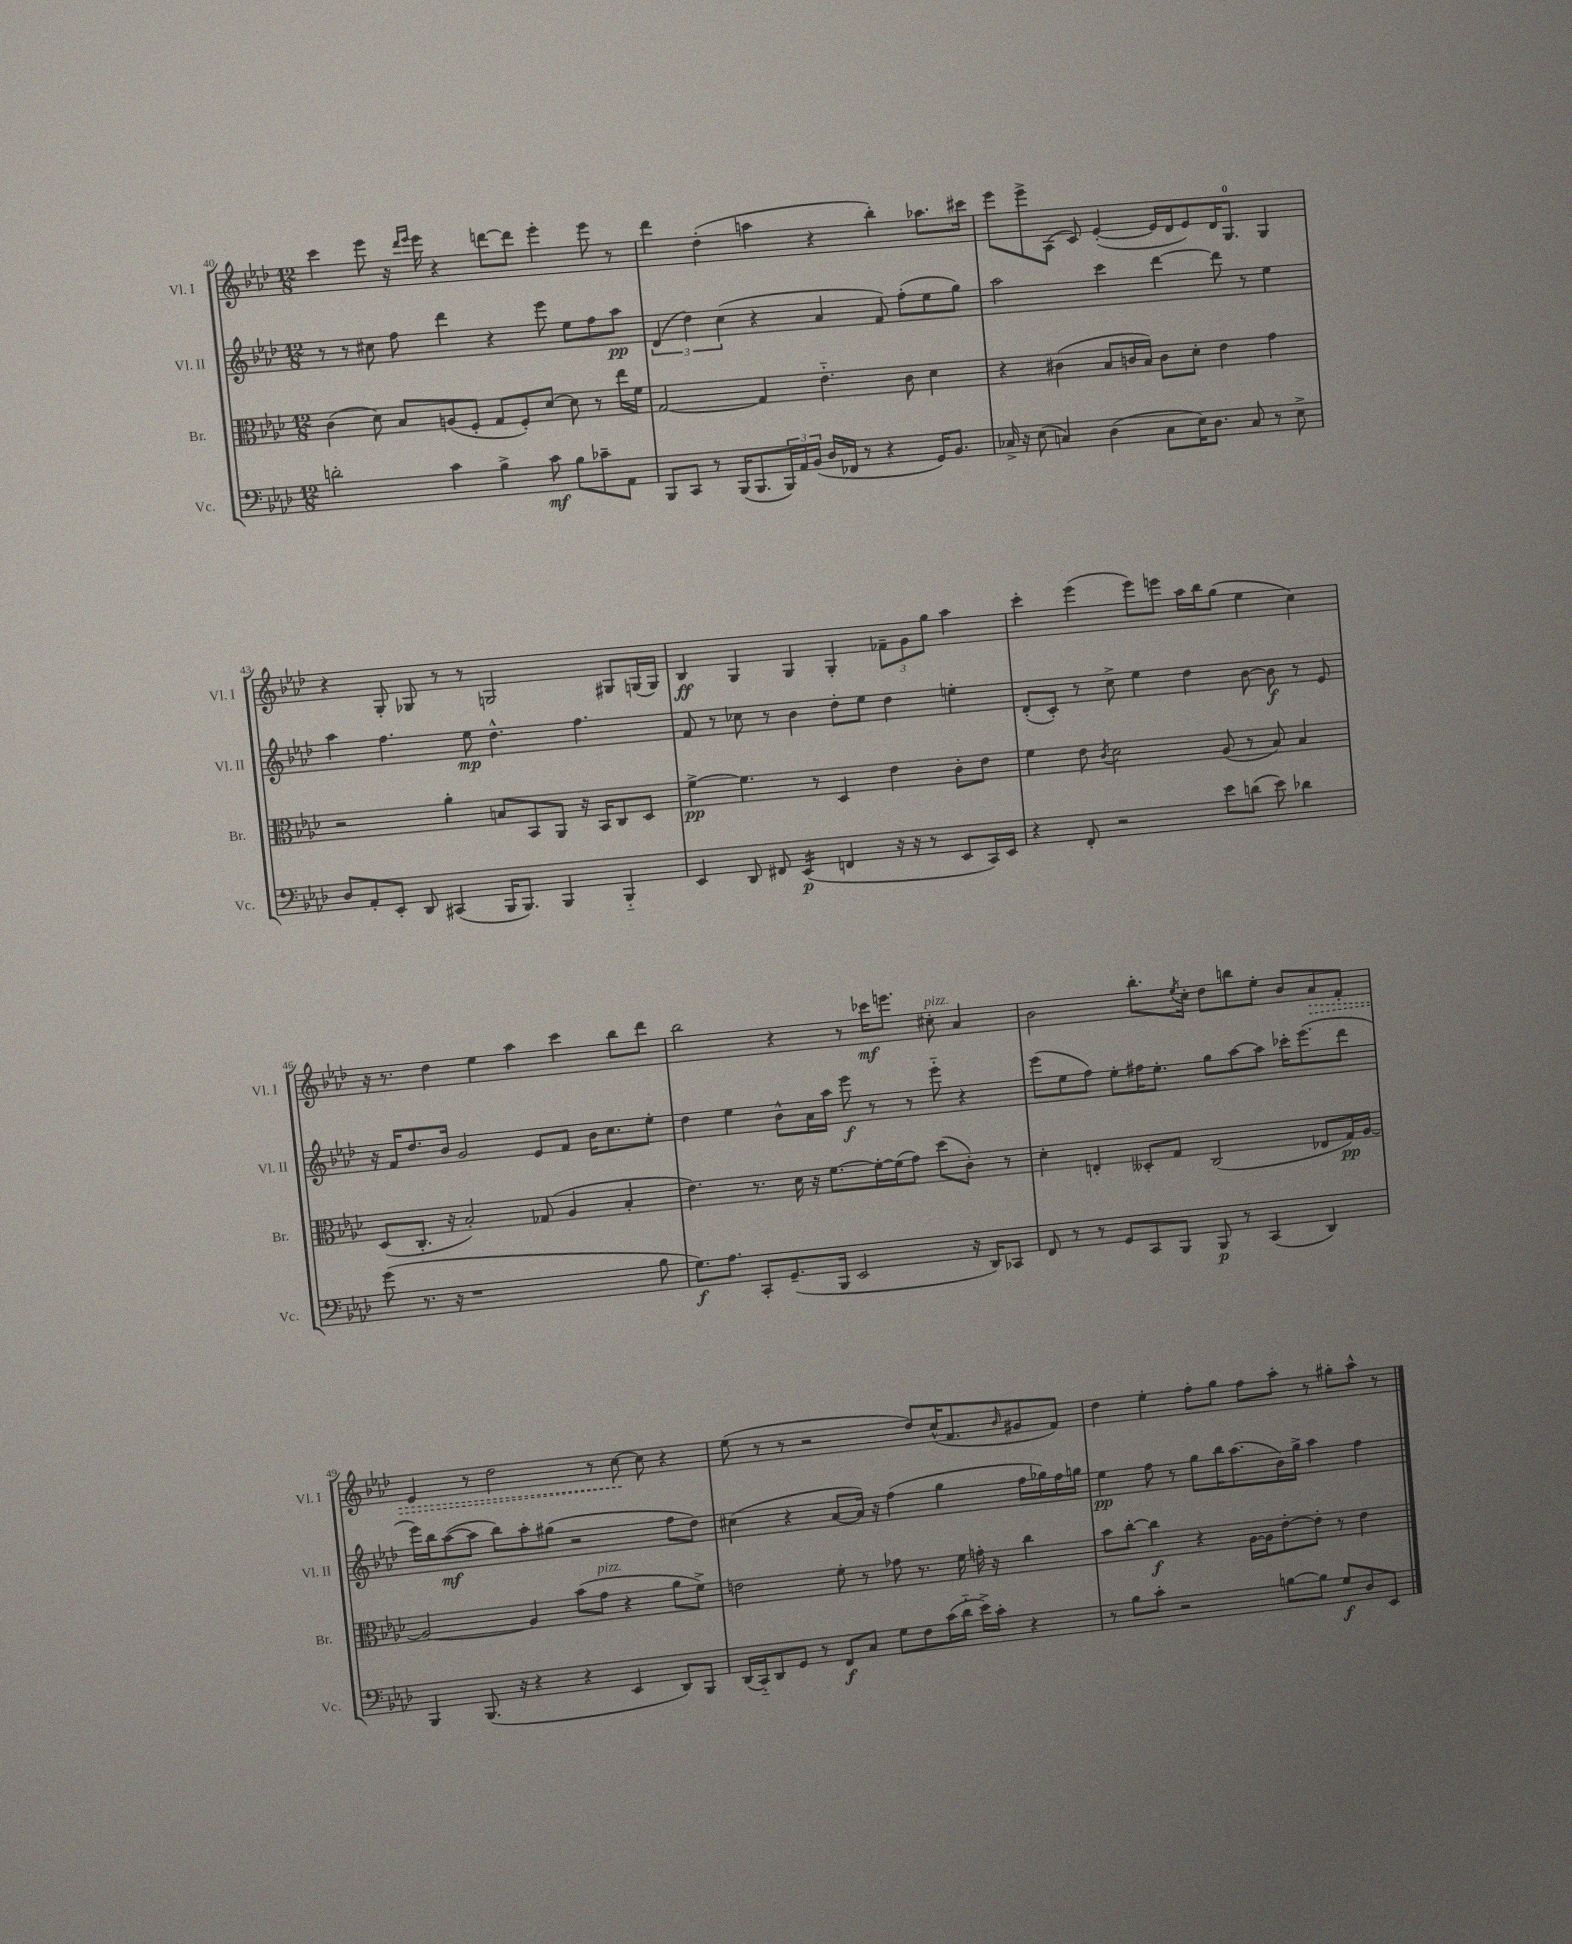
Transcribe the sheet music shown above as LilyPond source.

<<
\new StaffGroup <<
\new Staff = "s0" \with { instrumentName = "Vl. I" shortInstrumentName = "Vl. I" } {
    \clef treble \key aes \major \numericTimeSignature \time 12/8
    c'''4 ees'''8 r16 \grace { des'''16 ees'''16 } ees'''16 r4 d'''8~ d'''8 ees'''4-. ees'''8 r8 |
    des'''4 des''4-.( a''4 r4 bes''4-.) aes''8. cis'''16 |
    ees'''8 ees'''8-> aes8( c'8) ees'4~-.( ees'16 des'16 ees'8) des'16 g8.-0 g4 |
    r4 g8-. ges8 r8 r8 g2 gis8 g16( g16) |
    bes4\ff g4 g4 g4-. \tuplet 3/2 { fes'8-- g'8 g''8 } aes''4 |
    c'''4-. ees'''4( ees'''8) e'''8 aes''16 bes''16 g''8( ees''4 c''4) |
    r16 r8. des''4 ees''4 aes''4 c'''4 bes''8 des'''8 |
    bes''2 r4 r8 ces'''16\mf e'''8. cis''8-.^\markup { \italic "pizz." } aes'4 |
    bes'2 bes''8.-. \acciaccatura { ees''8 } c''16-. des''8 b''8 ees''8-. bes'8 \once \override Hairpin.style = #'dashed-line aes'8\> f'8-. |
    ees'4 r8 des''2 r8 c''8~\! c''8 r4 |
    ees''8( r8 r8 r2 des''8) c''16-^( f'8. \grace { bes'16 } gis'8 f'8) |
    des''4 ees''4-. f''8-. g''8 f''8 aes''8-. r8 gis''8-. aes''8-^ r8 \bar "|." |
}
\new Staff = "s1" \with { instrumentName = "Vl. II" shortInstrumentName = "Vl. II" } {
    \clef treble \key aes \major \numericTimeSignature \time 12/8
    r8 r8 cis''8 f''8 des'''4 r4 ees'''8 ees''8 f''8 aes''8\pp |
    \tuplet 3/2 { des'4( des''4) c''4( } r4 aes'4 f'8) f''8-.( ees''8 g''8) |
    aes''2 c'''4 des'''4~ des'''8 r8 ees''4 |
    aes''4 f''4. ees''8\mp des''4.-^ f''4. |
    f'8 r8 ces''8 r8 bes'4 des''8-. ees''8 des''4 e''4-. |
    des'8-.( c'8-.) r8 c''8-> ees''4 des''4 bes'8~ bes'8\f r8 ees'8 |
    r16 f'16 des''8. bes'16 g'2 ees'8 f'8 bes'16 c''8. ees''8-. |
    des''4 ees''4 bes'8-^ aes'16 aes''16 ees'''8\f r8 r8 ees'''8-_ r4 |
    ees'''8( ees''8 f''8) ees''8-. fis''16 ees''8.-. g''8 aes''8~ aes''8 ces'''16-. ees'''8.( des'''8 |
    ees'''16) bes''16 aes''8~\mf( aes''8 bes''8) aes''8-. gis''8( r2 f''8 des''8) |
    cis''4( r4 aes'8~ aes'16) r16 f''4( g''4 f''16 ges''16) f''16 g''16 |
    ees''4\pp f''8 r8 g''8 bes''16 aes''8.( bes'16) g''16-> aes''4 f''4 \bar "|." |
}
\new Staff = "s2" \with { instrumentName = "Br." shortInstrumentName = "Br." } {
    \clef alto \key aes \major \numericTimeSignature \time 12/8
    c'4( des'8) bes8 a8( f8-. g8 f8-.) des'8~ des'8 r8 ees''16 f'16 |
    g2~ g4 ees'4.-_ c'8 des'4 |
    r4 cis'4( bes8 c'16 bes16) c'8 des'8-. ees'4 g'4 |
    r2 aes'4-. b8 bes,8 aes,8 r16 bes,16 c8 des8 |
    f'4~->\pp f'4. r8 des4 ees'4 c'8-. ees'8 |
    f'4 ees'8 \acciaccatura { c'8 } des'2 aes8( r8 bes8) bes4 |
    des8( c8.-. r16 bes2-.) ges8( aes4 bes4-. |
    ees'4.) r8. des'16 r16 f'8.~ f'16~-. f'16( g'8) des''8( c'8-.) r8 |
    des'4-. e4-. deses8-. g8 c2( ees8 g16\pp) aes16~ |
    aes2~ aes4 bes'8( g'8^\markup { \italic "pizz." } r4 aes'8 f'8->) |
    e'2 f'8-. r8 ges'8 r8. f'16 g'16-. r16 c''4 |
    bes'8 c''8~-. c''4\f r4 aes16~ aes16 ees'8~-. ees'8-. r8 ees'4 \bar "|." |
}
\new Staff = "s3" \with { instrumentName = "Vc." shortInstrumentName = "Vc." } {
    \clef bass \key aes \major \numericTimeSignature \time 12/8
    d'2-. c'4 bes4-> c'8\mf bes8 ces'8-- aes,8 |
    bes,,8 c,8 r8 bes,,16( bes,,8. \tuplet 3/2 { bes,,16) aes,16 bes,16( } des16 fes,16 r8 r4 g,16) bes,8. |
    ces16-> r16 ees8( c4) des4( c8 ees16) des8. c8 r8 ees8-> |
    des8 aes,8-. ees,8-. des,8 cis,4( bes,,16 bes,,8.) bes,,4 bes,,4-_ |
    ees,4 des,8 fis,8 ees,4:16\p( f,4 r16 r16 r8 ees,8 c,16) ees,16 |
    r4 f,8-. r2 ees'8 d'8( ees'8) des'4 |
    g'8( r8. r16 r1 bes8 |
    g8.\f) aes8. c,8-. g,8.--( bes,,16 ees,2 r16 des,16) ces,8 |
    f,8 r8 r8 g,8 c,8 bes,,8 bes,,8\p r8 c,4( des,4) |
    bes,,4 bes,,8.( r16 r4 r4 ees,4 des,8) bes,,8 |
    des,16( c,16-_) des,8 g,8 r8 f,8\f c8 g8 f8 c'16( des'16-_ ees'16->) c'16-. r4 |
    r8 bes8 c'8-. r2 b8~ b8 g8\f des8 ees,8 \bar "|." |
}
>>
>>
\layout { \context { \Score currentBarNumber = #40 } }
